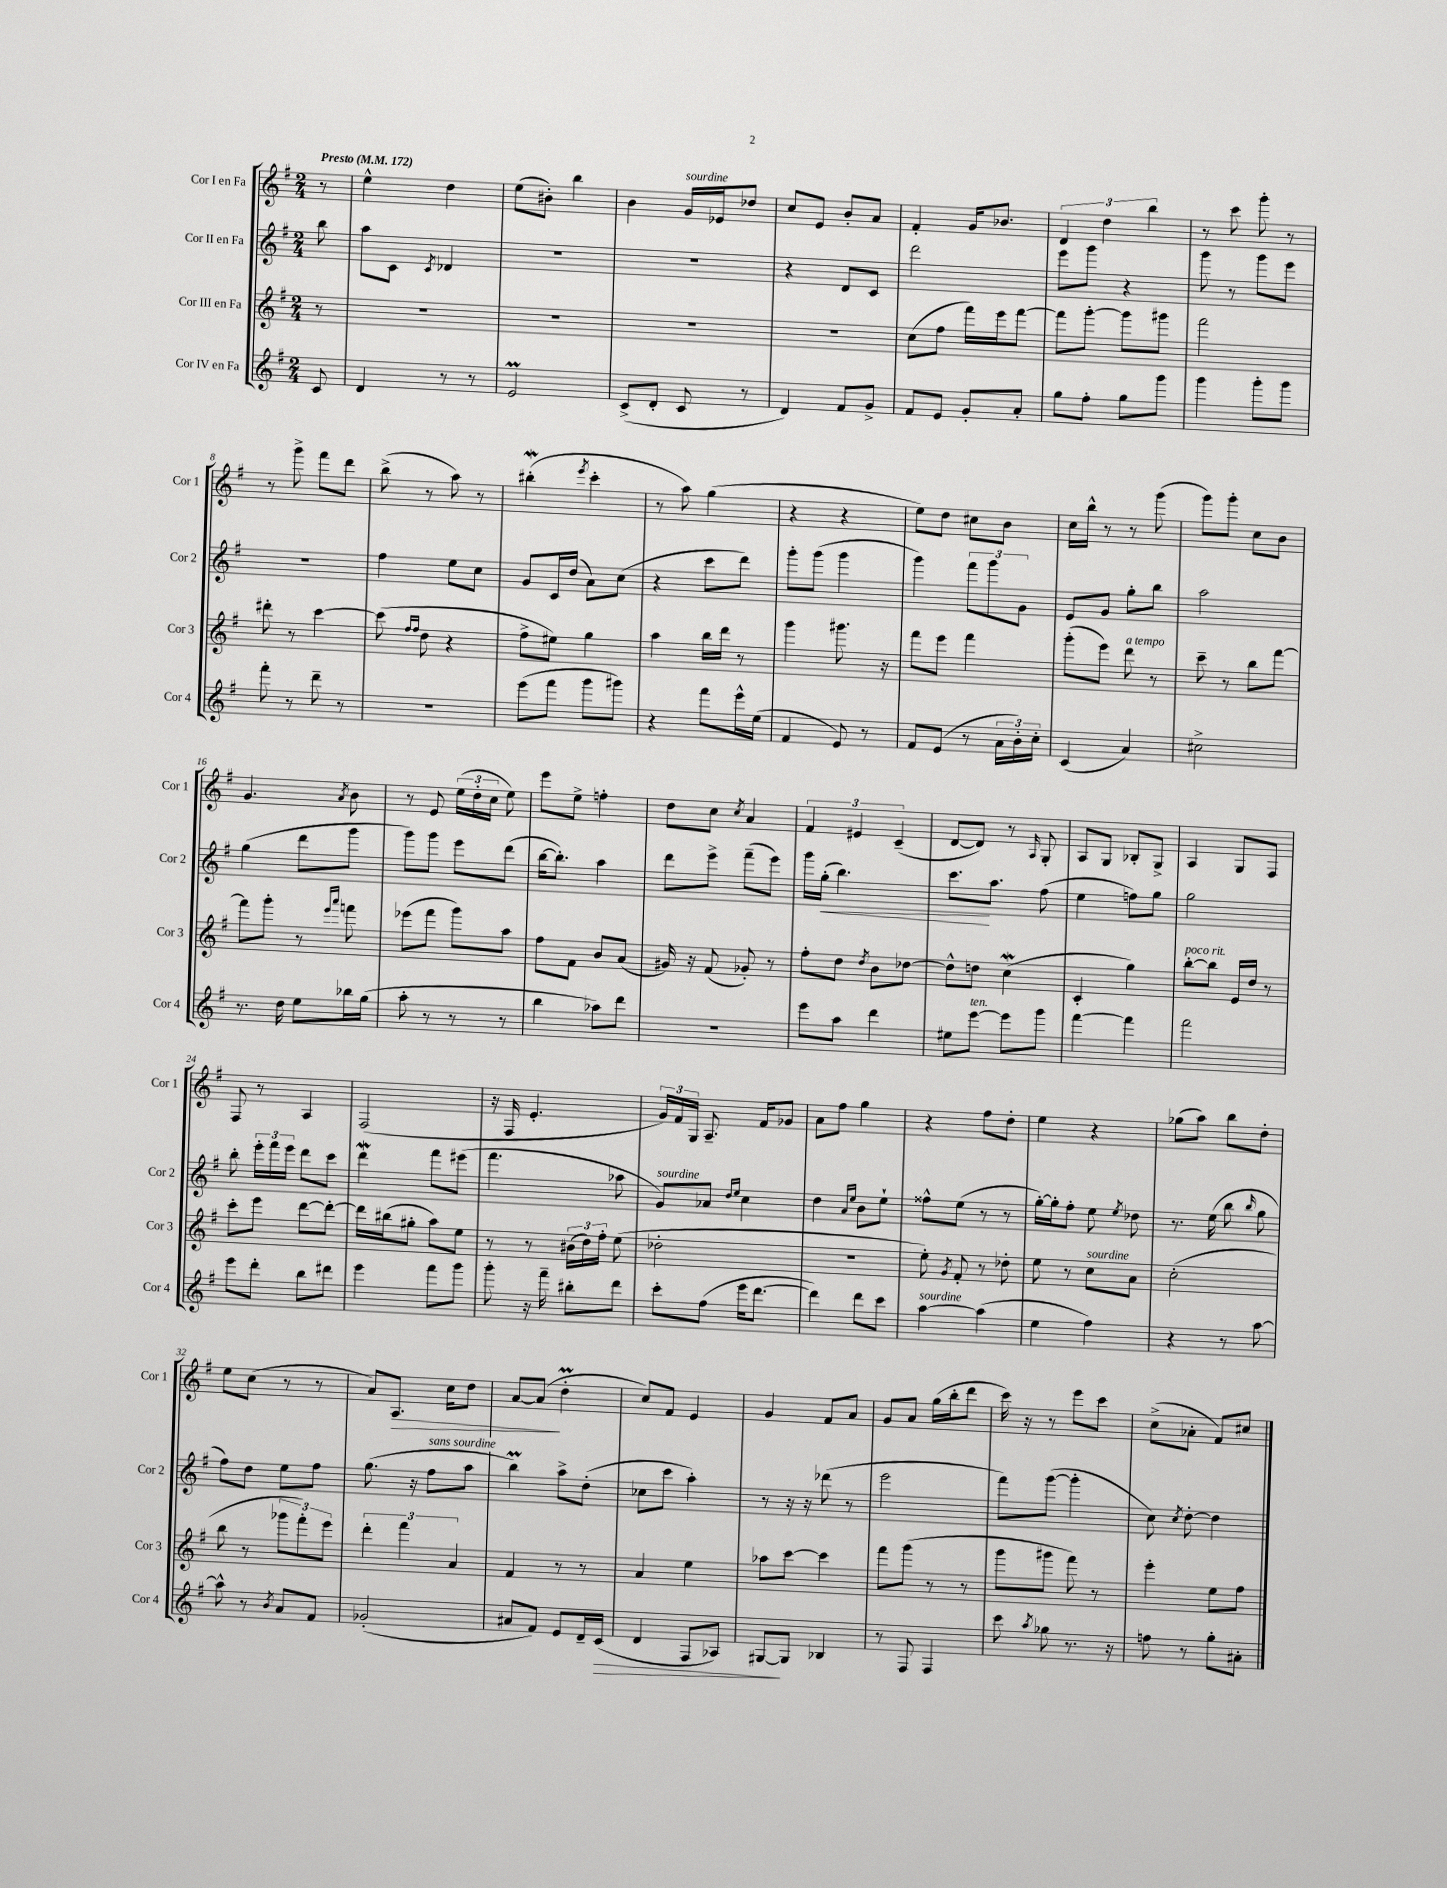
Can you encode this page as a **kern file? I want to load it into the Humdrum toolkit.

**kern	**dynam	**kern	**kern	**dynam	**kern	**dynam
*part4	*part4	*part3	*part2	*part2	*part1	*part1
*staff4	*staff4	*staff3	*staff2	*staff2	*staff1	*staff1
*I"Cor IV en Fa	*	*I"Cor III en Fa	*I"Cor II en Fa	*	*I"Cor I en Fa	*
*I'Cor 4	*	*I'Cor 3	*I'Cor 2	*	*I'Cor 1	*
*clefG2	*	*clefG2	*clefG2	*	*clefG2	*
*k[f#]	*	*k[f#]	*k[f#]	*	*k[f#]	*
*M2/4	*	*M2/4	*M2/4	*	*M2/4	*
*MM172	*	*MM172	*MM172	*	*MM172	*
=	=	=	=	=	=	=
!	!	!	!	!	!LO:TX:a:B:t=Presto	!
8c/	.	8r	8bb\	.	8r	.
=1	=1	=1	=1	=1	=1	=1
4d/	.	2r	8aa\L	.	4ee^^\	.
.	.	.	8c\J	.	.	.
.	.	.	8qc/	.	.	.
8r	.	.	4d-X/	.	4dd\	.
8r	.	.	.	.	.	.
=2	=2	=2	=2	=2	=2	=2
2eM/	.	2r	2r	.	(8ee\L	.
.	.	.	.	.	8b#X'\J)	.
.	.	.	.	.	4bb\	.
=3	=3	=3	=3	=3	=3	=3
(8c^/L	.	2r	2r	.	4b\	.
8d'/J	.	.	.	.	.	.
!	!	!	!	!	!LO:TX:a:i:t=sourdine	!
8c/	.	.	.	.	16g/LL	.
.	.	.	.	.	16e-X/J	.
8r	.	.	.	.	8dd-X/J	.
=4	=4	=4	=4	=4	=4	=4
4d/)	.	2r	4r	.	8cc/L	.
.	.	.	.	.	8e/J	.
8f#/L	.	.	8d/L	.	8b'/L	.
8g^/J	.	.	8c/J	.	8a/J	.
=5	=5	=5	=5	=5	=5	=5
8f#/L	.	(8cc\L	2ddd\	.	4f#'/	.
8e/J	.	8ff#\J	.	.	.	.
8g'/L	.	16fff#\LL)	.	.	16g/KL	.
.	.	16eee\J	.	.	8.b-X/J	.
8a'/J	.	[8fff#\J	.	.	.	.
=6	=6	=6	=6	=6	=6	=6
8gg\L	.	8fff#\L]	8eee\L	.	6d/	.
8ff#'\J	.	[8ggg'\J	8ggg\J	.	.	.
.	.	.	.	.	6dd\	.
8gg\L	.	8ggg\L]	4r	.	.	.
.	.	.	.	.	6bb\	.
8ggg\J	.	8ggg#X\J	.	.	.	.
=7	=7	=7	=7	=7	=7	=7
4ggg\	.	2fff#\	8ggg\	.	8r	.
.	.	.	8r	.	8ccc\	.
8ggg'\L	.	.	8ggg\L	.	8ggg'\	.
8ggg\J	.	.	8eee\J	.	8r	.
!!LO:LB:g=z
=8	=8	=8	=8	=8	=8	=8
8fff#'\	.	8ddd#X'\	2r	.	8r	.
8r	.	8r	.	.	8ggg^\	.
8ddd~\	.	[4ccc\	.	.	8fff#\L	.
8r	.	.	.	.	8ddd\J	.
=9	=9	=9	=9	=9	=9	=9
2r	.	(8ccc\]	4ff#\	.	(8bb^\	.
.	.	16qqff#/LL	.	.	.	.
.	.	16qqff#/JJ	.	.	.	.
.	.	8dd\	.	.	8r	.
.	.	4r	8ee\L	.	8aa\)	.
.	.	.	8cc\J	.	8r	.
=10	=10	=10	=10	=10	=10	=10
(8eee\L	.	8ff#^\L	8g/L	.	(4bb#XW'\	.
8fff#\J	.	8ee#X\J)	16c/L	.	.	.
.	.	.	(16dd/JJ	.	.	.
.	.	.	.	.	8qeee/	.
8ggg\L	.	4gg\	8a\L)	.	4ccc'\	.
8ggg#X\J)	.	.	(8cc\J	.	.	.
=11	=11	=11	=11	=11	=11	=11
4r	.	4aa\	4r	.	8r	.
.	.	.	.	.	8aa\)	.
8fff#\L	.	16bb\LL	8ccc\L	.	(4gg\	.
.	.	16ddd\JJ	.	.	.	.
16eee^^\L	.	8r	8ddd\J)	.	.	.
(16ee\JJ	.	.	.	.	.	.
=12	=12	=12	=12	=12	=12	=12
4f#/	.	4ggg\	8ggg'\L	.	4r	.
.	.	.	(8ggg\J	.	.	.
8e/)	.	8.ggg#X\	4ggg\	.	4r	.
8r	.	.	.	.	.	.
.	.	16r	.	.	.	.
=13	=13	=13	=13	=13	=13	=13
8f#/L	.	8fff#\L	4ggg\)	.	8ee\L)	.
(8e/J	.	8eee\J	.	.	8dd\J	.
8r	.	4fff#\	12fff#\L	.	8cc#X\L	.
.	.	.	12ggg\	.	.	.
24a\LL	.	.	.	.	8b\J	.
24b'\)	.	.	12g\J	.	.	.
24cc'\JJ	.	.	.	.	.	.
=14	=14	=14	=14	=14	=14	=14
(4c/	.	(8ggg'\L	8e/L	.	16cc\LL	.
.	.	.	.	.	16bb^^\JJ	.
.	.	8eee\J)	8g/J	.	8r	.
!	!	!LO:TX:a:i:t=a tempo	!	!	!	!
4a/)	.	8ddd\	8gg'\L	.	8r	.
.	.	8r	8bb\J	.	(8ggg\	.
=15	=15	=15	=15	=15	=15	=15
2cc#X^\	.	8ccc~\	2aa\	.	8ggg\L)	.
.	.	8r	.	.	8ggg'\J	.
.	.	8bb\L	.	.	8cc\L	.
.	.	[8fff#\J	.	.	8b\J	.
!!LO:LB:g=z
=16	=16	=16	=16	=16	=16	=16
8.r	.	8fff#\L]	(4gg\	.	4.g/	.
.	.	8ggg'\J	.	.	.	.
16dd\	.	.	.	.	.	.
8ee\L	.	8r	8ddd\L	.	.	.
.	.	16qqeee/LL	.	.	.	.
.	.	16qqaaa/JJ	.	.	8qa/	.
16bb-X\L	.	8fffn\	8ggg\J	.	8b\	.
(16gg\JJ	.	.	.	.	.	.
=17	=17	=17	=17	=17	=17	=17
8aa'\	.	(8eee-X\L	8ggg\L)	.	8r	.
8r	.	8fff#\J	8ggg\J	.	8e/	.
8r	.	8ggg\L)	8eee\L	.	(24ee\LL	.
.	.	.	.	.	24dd'\	.
.	.	.	.	.	24cc\JJ	.
8r	.	8aa\J	(8ddd\J	.	8ee\)	.
=18	=18	=18	=18	=18	=18	=18
4bb\	.	8ff#\L	[16bb\KL	.	8eee\L	.
.	.	.	8.bb'\J])	.	.	.
.	.	8f#\J	.	.	8ee^\J	.
8aa-X\L)	.	8b/L	4aa\	.	4ffn'\	.
8ddd\J	.	(8a/J	.	.	.	.
=19	=19	=19	=19	=19	=19	=19
2r	.	16g#X/)	8ddd\L	.	8dd\L	.
.	.	16r	.	.	.	.
.	.	(8f#/	8eee^\J	.	8cc\J	.
.	.	.	.	.	8qcc/	.
.	.	8g-X'/)	(8fff#~\L	.	4a/	.
.	.	8r	8eee\J)	.	.	.
=20	=20	=20	=20	=20	=20	=20
8eee\L	.	8ff#'\L	16ggg\LL	.	6f#/	.
!	!	!	!	!LO:HP:b	!	!
.	.	.	(16gg'\JJ	<	.	.
8aa\J	.	8dd\J	4.bb\)	.	.	.
.	.	.	.	.	6e#X/	.
.	.	8qdd/	.	.	.	.
4ddd\	.	8b\L	.	.	.	.
.	.	.	.	.	(6c~/	.
.	.	[8dd-X\J	.	.	.	.
=21	=21	=21	=21	=21	=21	=21
8ee#X\L	.	8dd-^^\L]	8.ccc\L	.	[8d/L	.
!LO:TX:a:i:t=ten.	!	!	!	!	!	!
[8eee\J	.	8ddn\J	.	.	8d/J])	.
.	.	.	8.aa\J	[	.	.
8eee\L]	.	(4ccw\	.	.	8r	.
.	.	.	.	.	16qqA/	.
8ggg\J	.	.	(8ff#\	.	8G'/	.
=22	=22	=22	=22	=22	=22	=22
[4fff#\	.	4c'/	4ee\	.	8A/L	.
.	.	.	.	.	8G/J	.
4fff#\]	.	4gg\)	8ffn\L)	.	8B-X'/L	.
.	.	.	8gg\J	.	8G^/J	.
=23	=23	=23	=23	=23	=23	=23
!	!	!LO:TX:a:i:t=poco rit.	!	!	!	!
2fff#\	.	[8bb'\L	2gg\	.	4A/	.
.	.	8bb\J]	.	.	.	.
.	.	16e/LL	.	.	8G/L	.
.	.	16dd/JJ	.	.	.	.
.	.	8r	.	.	8F#/J	.
!!LO:LB:g=z
=24	=24	=24	=24	=24	=24	=24
8eee\L	.	8ccc'\L	8bb'\	.	8F#/	.
8ddd'\J	.	8eee\J	24eee'\LL	.	8r	.
.	.	.	24fff#\	.	.	.
.	.	.	24eee\JJ	.	.	.
8bb\L	.	[8ddd\L	8ddd\L	.	4A/	.
8ddd#X\J	.	8ddd'\J_	8ccc\J	.	.	.
=25	=25	=25	=25	=25	=25	=25
4eee\	.	16ddd\LL]	4dddW\	.	(2F#/	.
.	.	(16bb#X\J	.	.	.	.
.	.	8gg#X'\J	.	.	.	.
8fff#\L	.	8aa\L)	8fff#\L	.	.	.
8ggg\J	.	8ee\J	(8eee#X\J	.	.	.
=26	=26	=26	=26	=26	=26	=26
8ggg'\	.	8r	4.fff#\	.	16r	.
.	.	.	.	.	16F#/	.
16r	.	8r	.	.	4.e'/	.
16fff#~\	.	.	.	.	.	.
8bb#X'\L	.	(24b#X\LL	.	.	.	.
.	.	24dd\)	.	.	.	.
.	.	24ff#'\JJ	.	.	.	.
8ddd\J	.	(8ee\	8aa-X\	.	.	.
=27	=27	=27	=27	=27	=27	=27
!	!	!	!LO:TX:a:i:t=sourdine	!	!	!
8ccc'\L	.	2dd-X'\	8g/L)	.	24g/LL)	.
.	.	.	.	.	24f#/	.
.	.	.	.	.	24G/JJ	.
(8ff#\J	.	.	8a-X/J	.	8.A~/	.
.	.	.	16qqdd/LL	.	.	.
.	.	.	16qqee/JJ	.	.	.
16eee\KL	.	.	4cc\	.	.	.
[8.ddd\J	.	.	.	.	16f#/KL	.
.	.	.	.	.	8g-X/J	.
=28	=28	=28	=28	=28	=28	=28
4ddd\])	.	2r	4dd\	.	8a\L	.
.	.	.	.	.	8ff#\J	.
.	.	.	16qqa/LL	.	.	.
.	.	.	16qqee/JJ	.	.	.
8ddd\L	.	.	8b\L	.	4gg\	.
8ccc\J	.	.	8ee`\J	.	.	.
=29	=29	=29	=29	=29	=29	=29
!LO:TX:a:i:t=sourdine	!	!	!	!	!	!
[4aa\	.	8ee'\)	8ff##X^^\L	.	4r	.
.	.	8qg/	.	.	.	.
.	.	8f#'/	(8ee\J	.	.	.
(4aa\]	.	8r	8r	.	8ff#\L	.
.	.	8dd-X'\	8r	.	8dd'\J	.
=30	=30	=30	=30	=30	=30	=30
4ee\	.	8ee\	[16gg'\LL)	.	4ee\	.
.	.	.	16gg'\J]	.	.	.
.	.	8r	8ff#'\J	.	.	.
!	!	!LO:TX:a:i:t=sourdine	!	!	!	!
4ff#\)	.	8cc\L	8ee\	.	4r	.
.	.	.	8qee/	.	.	.
.	.	8a\J	8dd-X\	.	.	.
=31	=31	=31	=31	=31	=31	=31
4r	.	(2cc'\	8.r	.	(8gg-X\L	.
.	.	.	.	.	8aa\J)	.
.	.	.	(16ee\	.	.	.
8r	.	.	8bb\	.	8bb\L	.
.	.	.	16qqbb/	.	.	.
[8aa\	.	.	8gg\	.	8dd'\J	.
!!LO:LB:g=z
=32	=32	=32	=32	=32	=32	=32
8aa^^\]	.	8bb\	8ff#\L)	.	8ee\L	.
8r	.	8r	8dd\J	.	(8cc\J	.
8qb/	.	.	.	.	.	.
8a/L	.	12ggg-X\L	8ee\L	.	8r	.
.	.	12fff#'\)	.	.	.	.
8f#/J	.	.	8ff#\J	.	8r	.
.	.	12eee\J	.	.	.	.
=33	=33	=33	=33	=33	=33	=33
(2g-X'/	.	6ddd'\	(8.gg\	.	8a/L)	.
!	!	!	!	!	!	!LO:HP:b
.	.	.	.	.	8.A/J	>
.	.	6fff#\	.	.	.	.
.	.	.	16r	.	.	.
!	!	!	!LO:TX:a:i:t=sans sourdine	!	!	!
.	.	.	8ff#\L	.	.	.
.	.	.	.	.	16cc\KL	.
.	.	6a/	.	.	.	.
.	.	.	8aa\J	.	8dd\J	.
=34	=34	=34	=34	=34	=34	=34
8a#X/L	.	4f#/	4bbm\)	.	[8a/L	.
8f#/J)	.	.	.	.	(8a/J]	.
8e/L	.	8r	8aa^\L	.	4ddM'\	]
16d~/L	.	8r	(8dd'\J	.	.	.
!	!LO:HP:b	!	!	!	!	!
(16c/JJ	>	.	.	.	.	.
=35	=35	=35	=35	=35	=35	=35
4d/	.	4a/	8cc-X\L	.	8cc/L)	.
.	.	.	8ccc\J	.	8f#/J	.
8F#/L	.	4ee\	4aa'\)	.	4e/	.
8A-X/J)	.	.	.	.	.	.
=36	=36	=36	=36	=36	=36	=36
[8G#X/L	.	8aa-X\L	8r	.	4g/	.
8G#/J]	]	[8ccc\J	16r	.	.	.
.	.	.	16r	.	.	.
4B-X/	.	4ccc\]	(8ddd-X\	.	8f#/L	.
.	.	.	8r	.	8a/J	.
=37	=37	=37	=37	=37	=37	=37
8r	.	8fff#\L	2eee\	.	8g/L	.
8F#/	.	(8ggg\J	.	.	8a/J	.
4F#/	.	8r	.	.	(16gg\LL	.
.	.	.	.	.	16bb'\J	.
.	.	8r	.	.	8ddd\J	.
=38	=38	=38	=38	=38	=38	=38
8ccc\	.	8ggg\L	8fff#\L)	.	16ccc\)	.
.	.	.	.	.	16r	.
8qaa/	.	.	.	.	.	.
8gg-X\	.	8ggg#X\J	([8ggg\J	.	8r	.
8.r	.	8fff#\)	4ggg'\]	.	8eee\L	.
.	.	8r	.	.	8ccc\J	.
16r	.	.	.	.	.	.
=39	=39	=39	=39	=39	=39	=39
8ffn\	.	4eee'\	8cc\)	.	(8cc^\L	.
.	.	.	8qcc/	.	.	.
8r	.	.	[8dd'\	.	8a-X'\J	.
8gg'\L	.	8ee\L	4dd\]	.	8f#/L)	.
8a#X'\J	.	8ff#\J	.	.	8cc#X/J	.
==	==	==	==	==	==	==
*-	*-	*-	*-	*-	*-	*-
